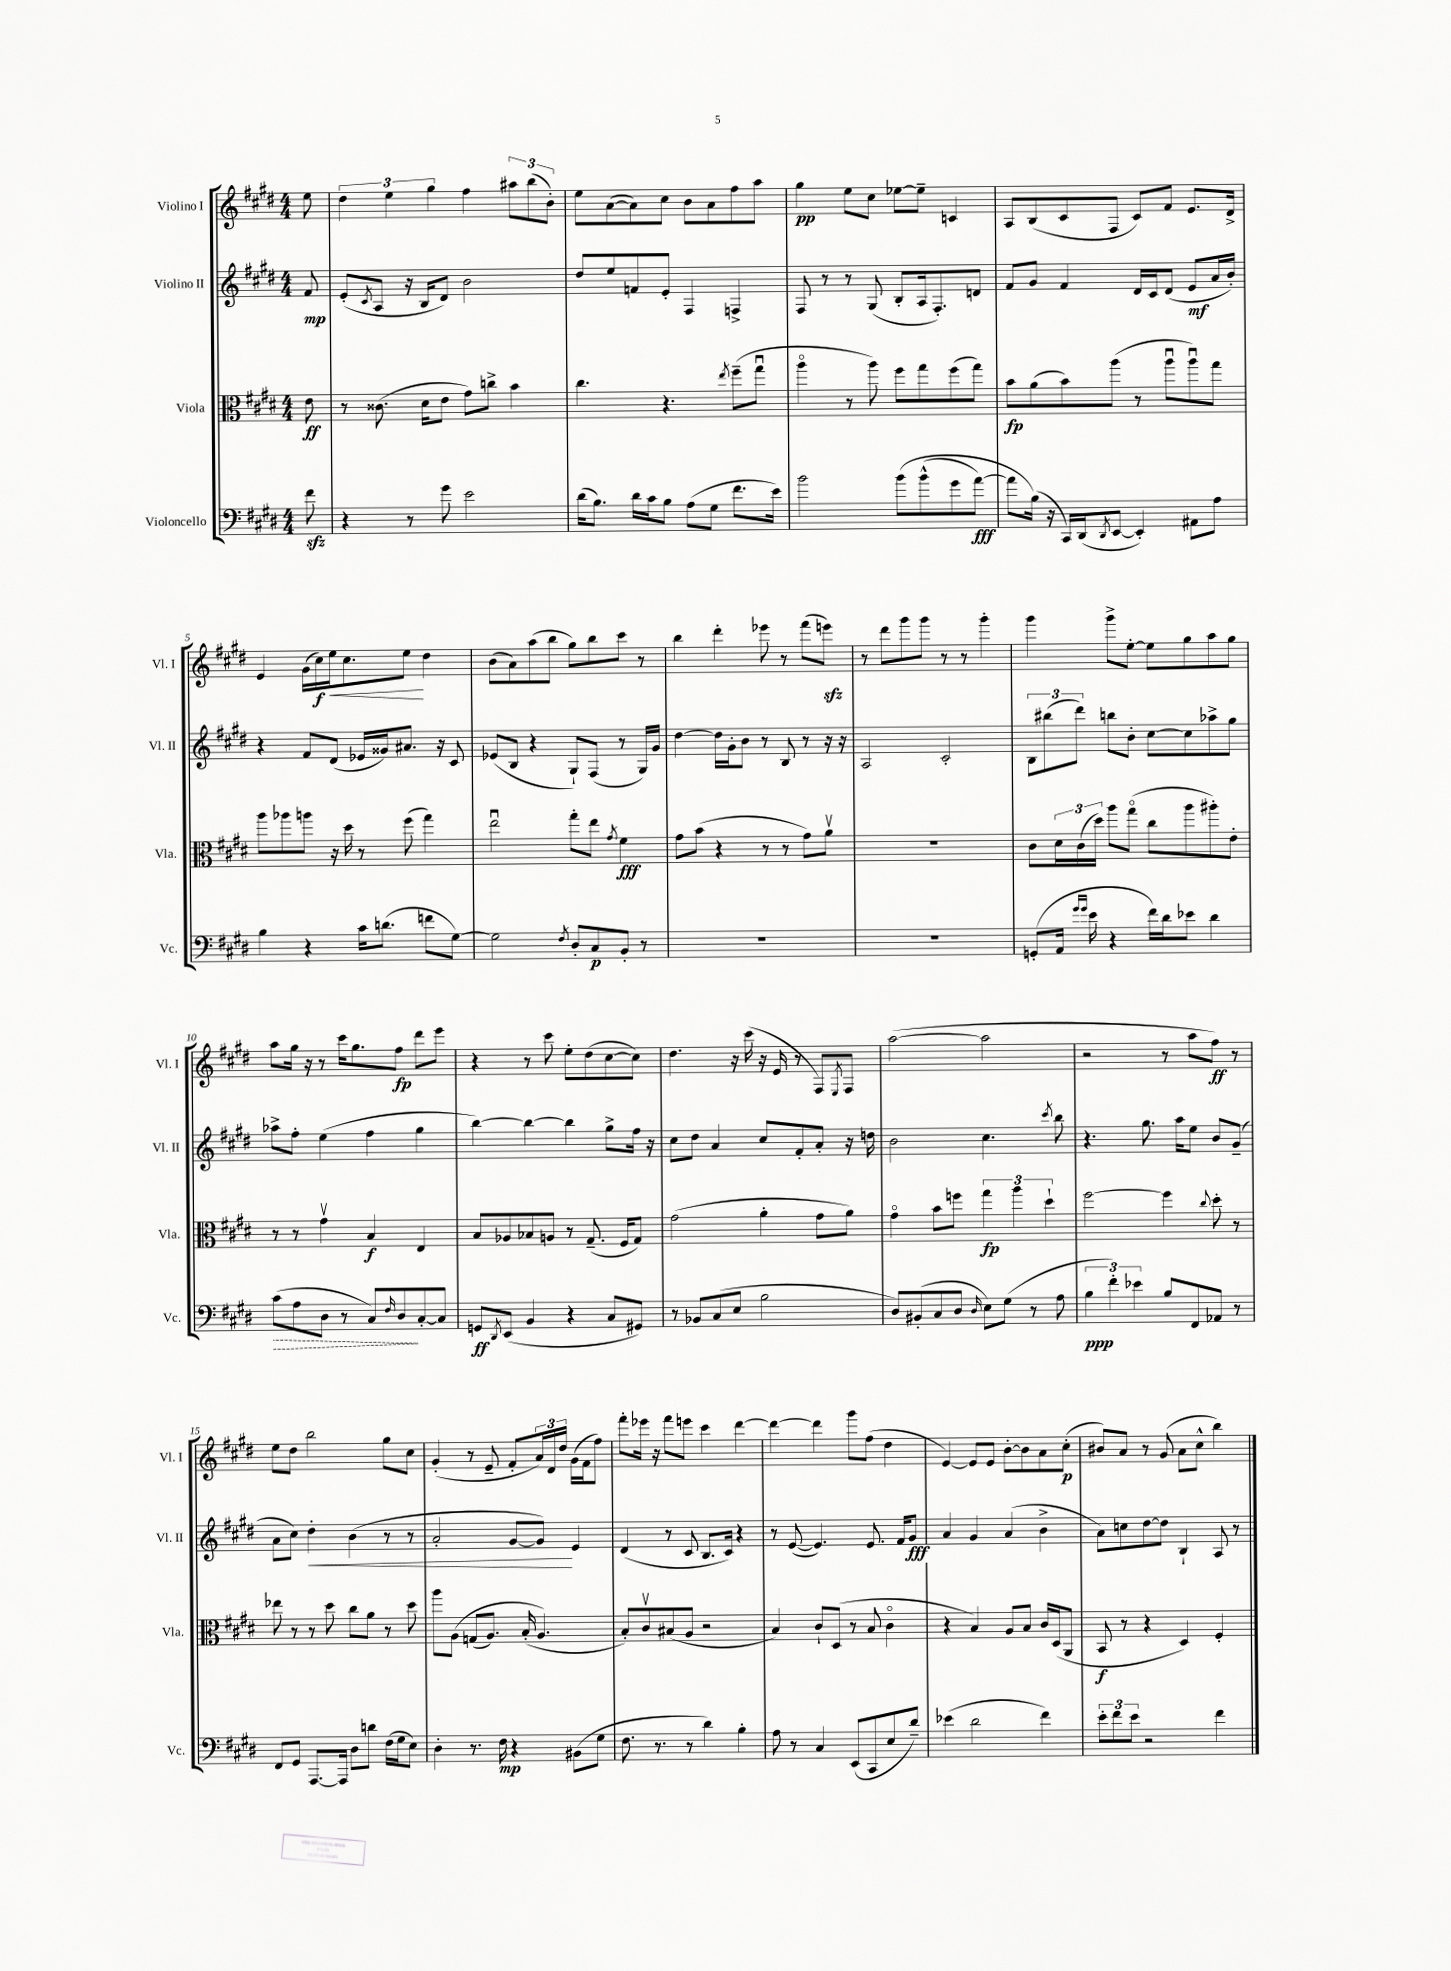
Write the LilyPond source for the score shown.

<<
\new StaffGroup <<
\new Staff = "s0" \with { instrumentName = "Violino I" shortInstrumentName = "Vl. I" } {
    \clef treble \key e \major \numericTimeSignature \time 4/4 \partial 8
    e''8 |
    \tuplet 3/2 { dis''4 e''4 gis''4 } fis''4 \tuplet 3/2 { ais''8 b''8( b'8-.) } |
    e''8 a'8~( a'8) cis''8 b'8 a'8 fis''8 a''8 |
    gis''4\pp e''8 cis''8 ees''8~ ees''8-- c'4 |
    a8 b8( cis'8 fis8 cis'8) fis'8 e'8. dis'16-> |
    e'4 gis'16( cis''16\f) e''16\< cis''8. e''8\! dis''4 |
    b'8( a'8) a''8( b''8 gis''8) b''8 cis'''8 r8 |
    b''4 dis'''4-. ees'''8 r8 fis'''8( e'''8\sfz) |
    r8 dis'''8 gis'''8 gis'''8 r8 r8 gis'''4-. |
    gis'''4 gis'''8-> e''8~-. e''8 gis''8 a''8 gis''8 |
    a''8 gis''16 r16 r8 cis'''16 gis''8. fis''8\fp dis'''8 e'''8 |
    r4 r8 cis'''8 e''8-. dis''8( cis''8~ cis''8) |
    dis''4. r16 cis'''16( r16 e'16 r8 fis8) \acciaccatura { e8 } fis8 |
    a''2~( a''2 |
    r2 r8 a''8 fis''8\ff) r8 |
    e''8 dis''8 b''2 gis''8 cis''8 |
    gis'4-.( r8 e'8-- fis'8-. \tuplet 3/2 { a'16) dis'16 dis''16 } gis'16( fis'16 fis''8) |
    fis'''8-. ees'''16 r16 fis'''8 e'''8 cis'''4 dis'''4~ |
    dis'''4~ dis'''4 gis'''8 fis''8( dis''4 |
    e'4~) e'8 e'8 b'8~-. b'8 a'8 cis''8-.\p( |
    bis'8) a'8 r8 gis'8( a'8 cis''8-^ b''4) \bar "|." |
}
\new Staff = "s1" \with { instrumentName = "Violino II" shortInstrumentName = "Vl. II" } {
    \clef treble \key e \major \numericTimeSignature \time 4/4 \partial 8
    fis'8\mp |
    e'8-.( \acciaccatura { cis'8 } a8 r16 b16 dis'8) b'2 |
    dis''8 e''8 f'8 e'8-. fis4 f4-> |
    fis8 r8 r8 gis8( b8-. a16 fis8.-.) d'8 |
    fis'8 gis'8 fis'4 dis'16 cis'16 dis'8( e'8\mf a'16 b'16-.) |
    r4 fis'8 dis'8( ees'16 gisis'16) ais'8. r16 cis'8 |
    ees'8( b8 r4 gis8-!) fis8( r8 gis16) gis'16 |
    dis''4~ dis''16 gis'16-. b'8 r8 b8 r8 r16 r16 |
    a2 cis'2-. |
    \tuplet 3/2 { b8 bis''8( dis'''8) } b''8 b'8-. cis''8~ cis''8 aes''8-> gis''8 |
    aes''8-> fis''8-. e''4( fis''4 gis''4 |
    b''4~) b''4~ b''4 gis''8-> fis''16 r16 |
    cis''8 dis''8 a'4 cis''8 fis'8-. a'8-. r16 d''16 |
    b'2 cis''4. \acciaccatura { cis'''8 } b''8 |
    r4. gis''8. a''16 e''8 b'8 gis'8--( |
    a'8 cis''8) dis''4-.\< b'4( r8 r8 |
    a'2-. gis'8~ gis'8\!) e'4 |
    dis'4( r8 cis'8 b8. cis'16) r4 |
    r8 e'8~( e'4.) e'8. fis'16 gis'8\fff |
    a'4 gis'4 a'4( b'4-> |
    a'8) c''8 dis''8~ dis''8 b4-! a8 r8 \bar "|." |
}
\new Staff = "s2" \with { instrumentName = "Viola" shortInstrumentName = "Vla." } {
    \clef alto \key e \major \numericTimeSignature \time 4/4 \partial 8
    e'8\ff |
    r8 cisis'8.( dis'16 e'8 gis'8) c''8-> b'4 |
    cis''4. r4. \acciaccatura { e''8 } fis''8--( gis''8\downbow |
    a''4\flageolet r8 a''8) fis''8 gis''8 fis''8( gis''8) |
    b'8\fp a'8( b'8) a''8( r8 a''8\downbow a''8\downbow) gis''8 |
    a''8 aes''8 a''8 r16 dis''16 r8 fis''8( gis''4) |
    e''2\downbow gis''8-. e''8 \acciaccatura { gis'8 } fis'4\fff |
    gis'8 b'8( r4 r8 r8 gis'8) a'8\upbow |
    R1 |
    cis'8 \tuplet 3/2 { dis'16 cis'16( dis''16) } a''8 gis''8\flageolet( cis''8 a''8 ais''8-.) e'8-. |
    r8 r8 gis'4\upbow b4\f e4 |
    b8 aes8 bes8 a8 r8 gis8.--( fis16 gis8) |
    gis'2( a'4-. gis'8 a'8) |
    gis'4\flageolet b'8 f''8 \tuplet 3/2 { gis''4\fp a''4 dis''4-! } |
    fis''2~ fis''4 \appoggiatura { cis''8 } dis''8-. r8 |
    ees''8 r8 r8 dis''8 cis''8 a'8 r8 dis''8 |
    a''8 a8\( g8( a8.) b16-.( a4.\) |
    b8-.) cis'8\upbow bis8( a8 r2 |
    b4) cis'8-! dis8( r8 b8 cis'4\flageolet |
    r4 b4) a8 b8 cis'16 dis16( a,8 |
    b,8\f r8 r4 dis4) fis4-. \bar "|." |
}
\new Staff = "s3" \with { instrumentName = "Violoncello" shortInstrumentName = "Vc." } {
    \clef bass \key e \major \numericTimeSignature \time 4/4 \partial 8
    fis'8\sfz |
    r4 r8 gis'8 e'2 |
    dis'16( b8.) dis'16 cis'16 b8 a8( gis8 fis'8. e'16) |
    b'2 b'8\( b'8-^( gis'8 a'8~\fff) |
    a'8 b16(\) r16 cis,16) dis,16( \acciaccatura { dis,8 } e,8~ e,4-.) ais,8 a8 |
    b4 r4 cis'16 d'8.( f'8 gis8~) |
    gis2 \acciaccatura { fis8 } dis8-. cis8\p b,8-. r8 |
    R1 |
    R1 |
    g,8-.( a,16 \grace { gis'16 gis'16 } e'16 r4 fis'16) dis'16 ees'8 dis'4 |
    \once \override Hairpin.style = #'dashed-line cis'8\>( a8 dis8 r8 cis8) \grace { fis16 } dis8\! cis8~-. cis8 |
    g,8\ff \acciaccatura { dis,8 } e,8( b,4 r4 cis8 gis,8) |
    r8 bes,8 cis8( e8 b2 |
    dis8) bis,8-.( cis8 dis8 \grace { dis16 } e8) gis8( r8 a8 |
    \tuplet 3/2 { b4\ppp fis'4-.) ees'4 } b8 fis,8 aes,8 r8 |
    fis,8 gis,8 a,,8.~ a,,16 dis8 d'8 fis16( gis16 e8) |
    dis4-. r8. fis16\mp r4 bis,8( gis8 |
    fis8. r8. r8 dis'4) b4-. |
    a8 r8 cis4 e,8( cis,8 e8 dis'8--) |
    ees'4( dis'2 fis'4) |
    \tuplet 3/2 { e'8-. fis'8 e'8 } r2 fis'4 \bar "|." |
}
>>
>>
